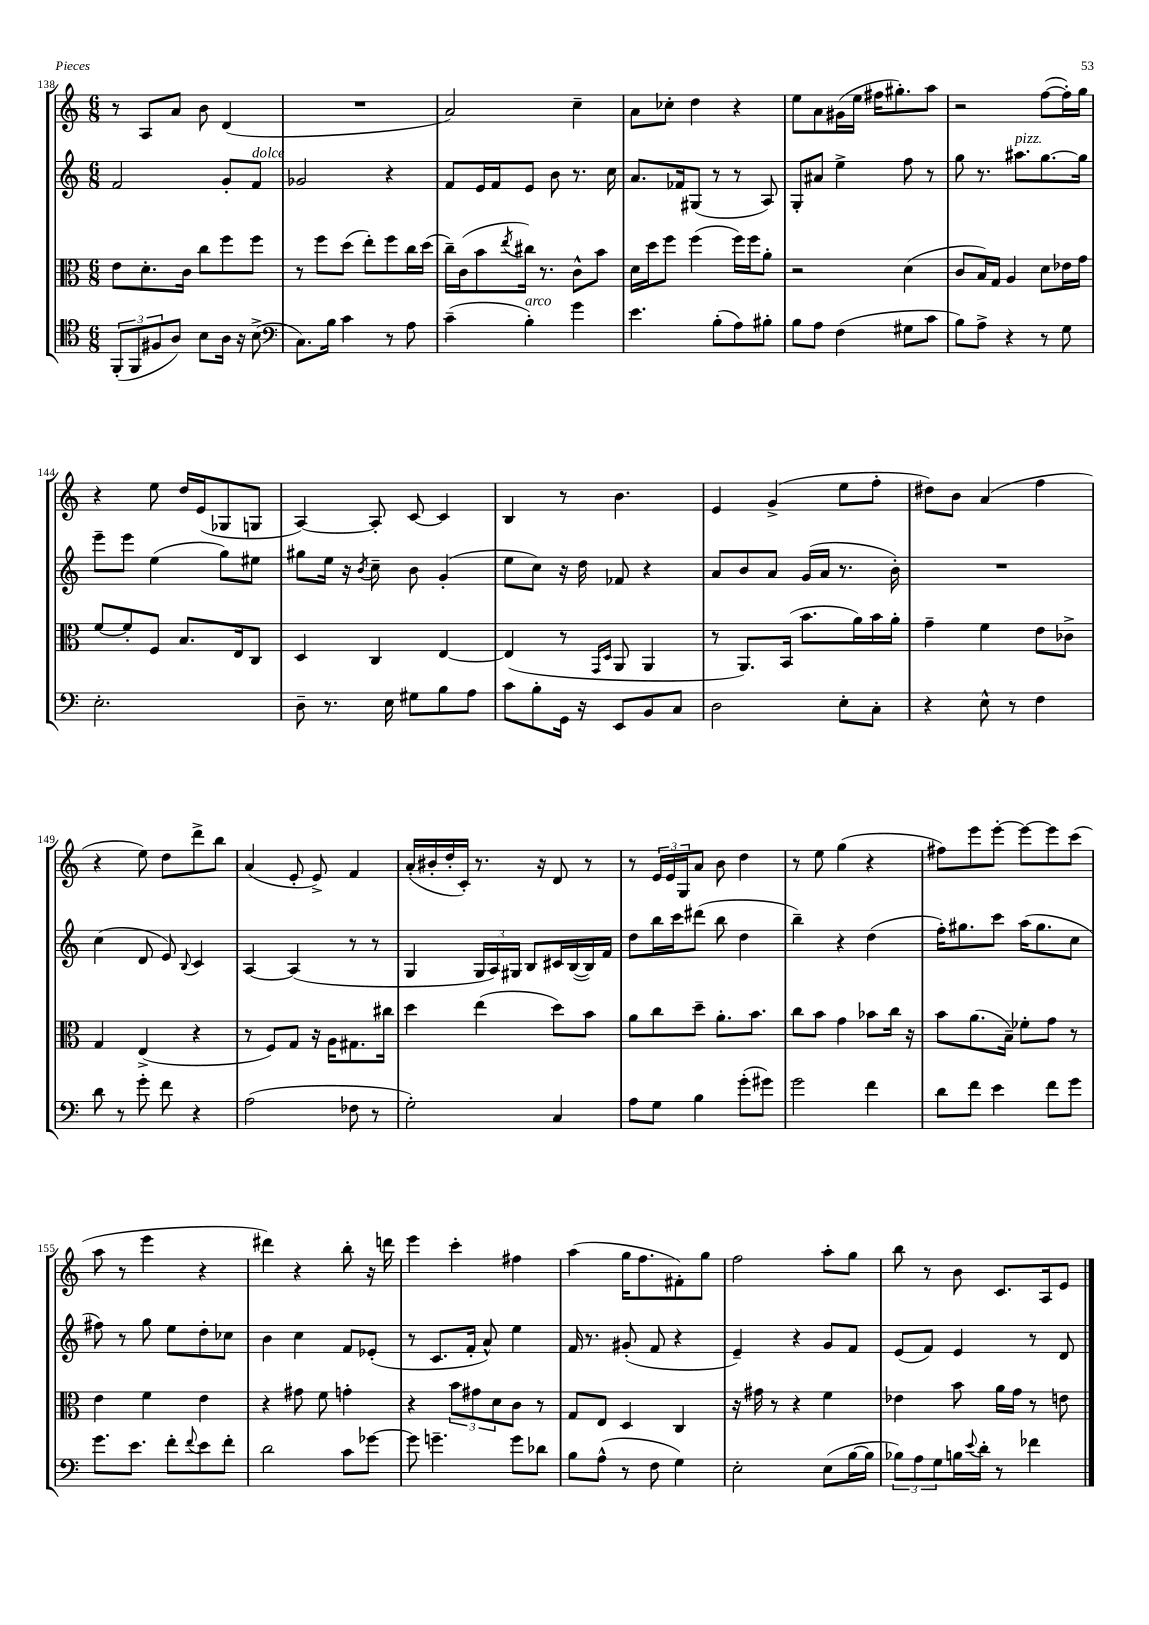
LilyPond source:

<<
\new StaffGroup <<
\new Staff = "s0" {
    \clef treble \key c \major \numericTimeSignature \time 6/8
    r8 a8 a'8 b'8 d'4( |
    R2. |
    a'2) c''4-- |
    a'8 ces''8-. d''4 r4 |
    e''8 a'8 gis'16( e''16 fis''16 gis''8.-.) a''8 |
    r2 f''8~( f''16-.) g''16 |
    r4 e''8 d''16 e'16( ges8 g8 |
    a4~) a8-. c'8~ c'4 |
    b4 r8 b'4. |
    e'4 g'4->( e''8 f''8-. |
    dis''8) b'8 a'4( f''4 |
    r4 e''8) d''8 d'''8-> b''8 |
    a'4( e'8-. e'8->) f'4 |
    a'16-.( bis'16-. d''16-. c'16-.) r8. r16 d'8 r8 |
    r8 \tuplet 3/2 { e'16 e'16 g16 } a'8 b'8 d''4 |
    r8 e''8 g''4( r4 |
    fis''8) e'''8 e'''8~-. e'''8~ e'''8 c'''8( |
    a''8 r8 e'''4 r4 |
    dis'''4) r4 b''8-. r16 d'''16 |
    e'''4 c'''4-. fis''4 |
    a''4( g''16 f''8. fis'8-.) g''8 |
    f''2 a''8-. g''8 |
    b''8 r8 b'8 c'8. a16 e'8 \bar "|." |
}
\new Staff = "s1" {
    \clef treble \key c \major \numericTimeSignature \time 6/8
    f'2 g'8-. f'8^\markup { \italic "dolce" } |
    ges'2 r4 |
    f'8 e'16 f'16 e'8 b'8 r8. c''16 |
    a'8. fes'16 gis8( r8 r8 a8) |
    g8-. ais'8 e''4-> f''8 r8 |
    g''8 r8. ais''8.^\markup { \italic "pizz." } g''8.~ g''16 |
    e'''8-- e'''8 e''4( g''8) eis''8 |
    gis''8 e''16 r16 \acciaccatura { b'8 } c''8-- b'8 g'4-.( |
    e''8 c''8) r16 d''16 fes'8 r4 |
    a'8 b'8 a'8 g'16( a'16 r8. b'16-.) |
    R2. |
    c''4( d'8 e'8) \appoggiatura { b8 } c'4 |
    a4~ a4( r8 r8 |
    g4 \tuplet 3/2 { g16 a16) gis16 } b8 cis'16 b16~( b16) f'16 |
    d''8 b''16 c'''16 dis'''8( b''8 d''4 |
    b''4--) r4 d''4( |
    f''16-.) gis''8. c'''8 a''16( gis''8. c''8 |
    fis''8) r8 g''8 e''8 d''8-. ces''8 |
    b'4 c''4 f'8 ees'8-.( |
    r8 c'8. f'16-. a'8-^) e''4 |
    f'16 r8. gis'8-.( f'8 r4 |
    e'4--) r4 g'8 f'8 |
    e'8( f'8) e'4 r8 d'8 \bar "|." |
}
\new Staff = "s2" {
    \clef alto \key c \major \numericTimeSignature \time 6/8
    e'8 d'8.-. c'16 c''8 f''8 f''8 |
    r8 f''8 d''8( e''8-.) f''8 c''16 d''16( |
    c''16--) c'16( b'8 \acciaccatura { e''8 } cis''16) r8. c'8-^ b'8 |
    d'16 d''16 f''8 f''4( f''16) f''16 a'8-. |
    r2 d'4( |
    c'8 b16) g16 a4 d'8 ees'16 g'16 |
    f'8~ f'8-. f8 b8. e16 c8 |
    d4 c4 e4~ |
    e4( r8 \grace { g,16 d16 } a,8 a,4 |
    r8 a,8.) b,16( b'8. a'16) b'16 a'16-. |
    g'4-- f'4 e'8 ces'8-> |
    g4 e4->( r4 |
    r8 f8) g8 r16 a16 gis8. cis''16 |
    d''4 e''4( d''8) b'8 |
    a'8 c''8 d''8-- a'8.-. b'8. |
    c''8 b'8 g'4 bes'8 c''16 r16 |
    b'8 a'8.( b16--) fes'8-. g'8 r8 |
    e'4 f'4 e'4 |
    r4 gis'8 f'8 g'4-. |
    r4 \tuplet 3/2 { b'8 gis'8 d'8 } c'8 r8 |
    g8 e8 d4 c4 |
    r16 gis'16 r8 r4 f'4 |
    ees'4 b'8 a'16 g'16 r8 e'8 \bar "|." |
}
\new Staff = "s3" {
    \clef tenor \key c \major \numericTimeSignature \time 6/8
    \tuplet 3/2 { f,8-.( f,8 fis8 } a8) b8 a16 r16 b8->( |
    \clef bass c8.) b16 c'4 r8 a8 |
    c'4--( b4-.^\markup { \italic "arco" }) g'4 |
    e'4. b8-.( a8) bis8-. |
    b8 a8 f4( gis8 c'8 |
    b8) a8-> r4 r8 g8 |
    e2.-. |
    d8-- r8. e16 gis8 b8 a8 |
    c'8 b8-. g,16 r16 e,8 b,8 c8 |
    d2 e8-. c8-. |
    r4 e8-^ r8 f4 |
    d'8 r8 g'8-. f'8 r4 |
    a2( fes8 r8 |
    g2-.) c4 |
    a8 g8 b4 g'8-.( gis'8) |
    g'2 f'4 |
    d'8 f'8 e'4 f'8 g'8 |
    g'8. e'8. f'8-. \appoggiatura { f'8 } e'8 f'8-. |
    d'2 c'8 ges'8~ |
    ges'8 g'4.-- g'8 des'8 |
    b8 a8-^( r8 f8 g4) |
    e2-. e8( b16~ b16 |
    \tuplet 3/2 { bes8) a8 g8 } b16 \appoggiatura { e'8 } d'16-. r8 fes'4 \bar "|." |
}
>>
>>
\layout { \context { \Score currentBarNumber = #138 } }
